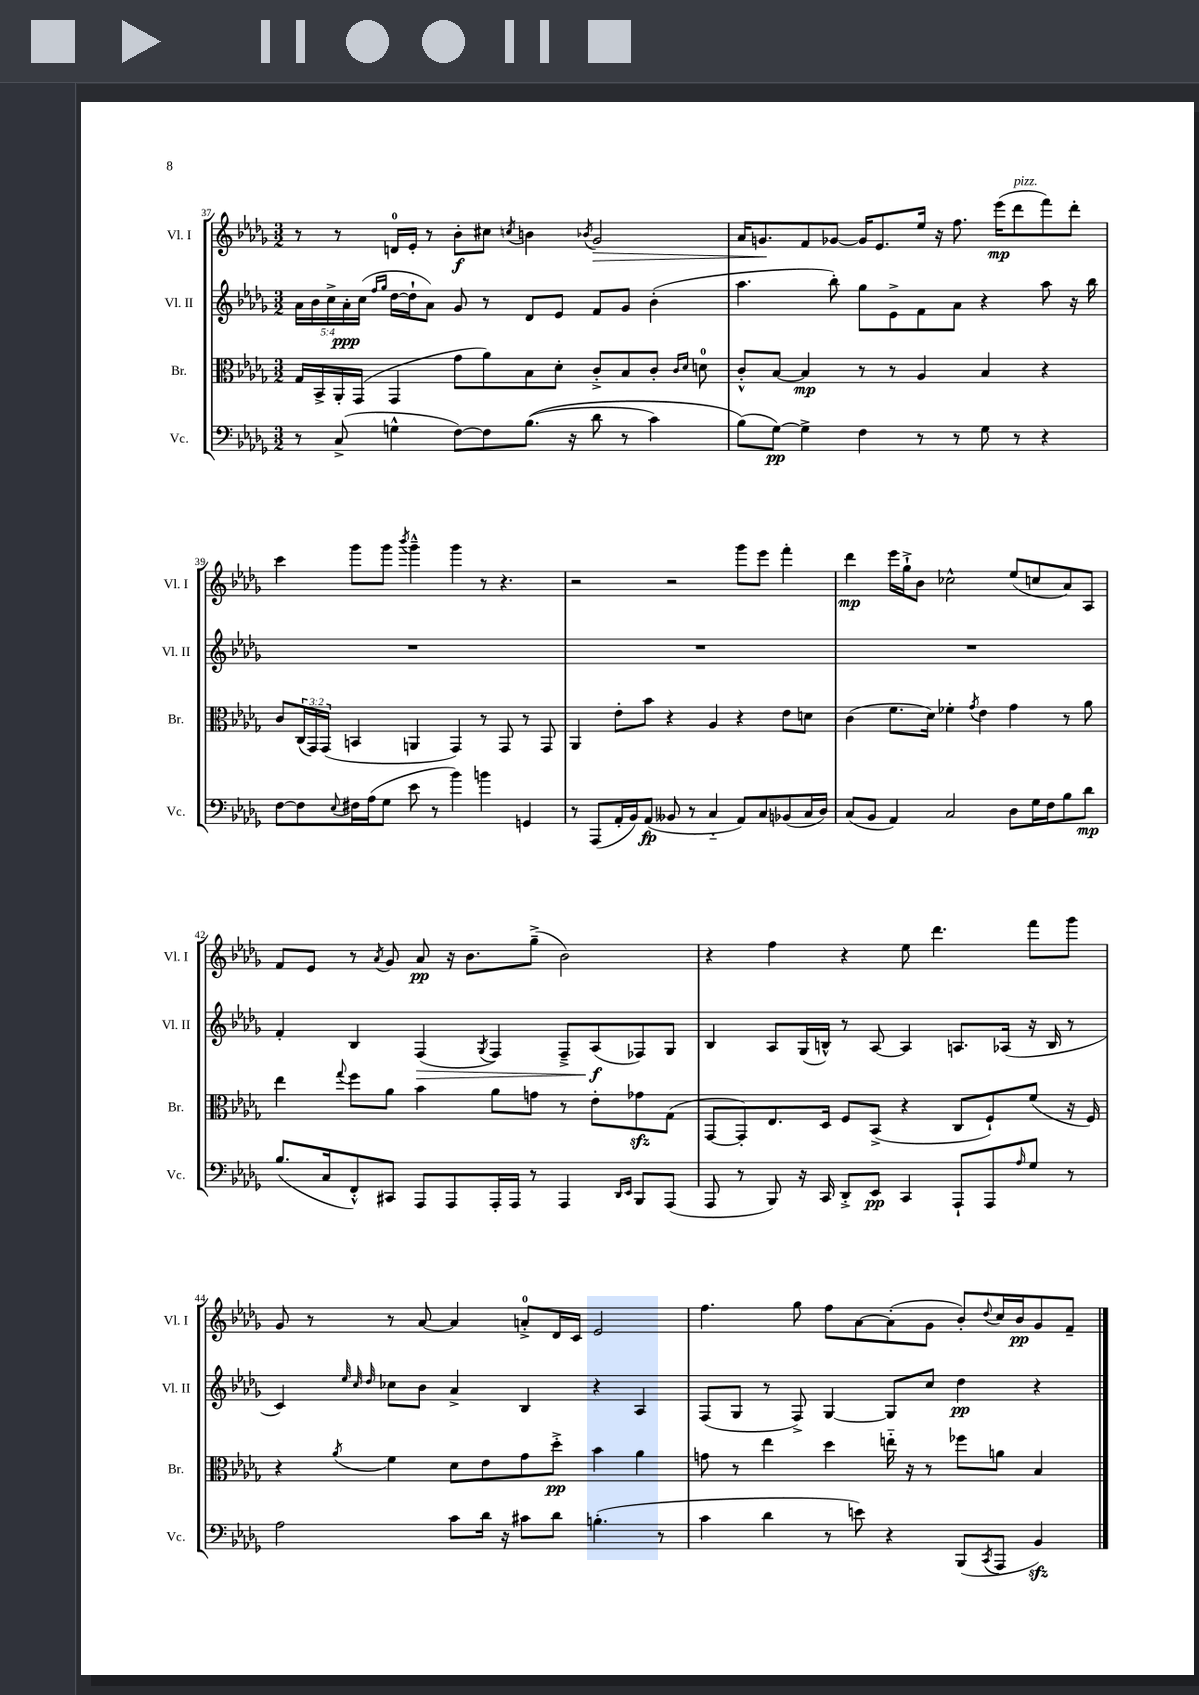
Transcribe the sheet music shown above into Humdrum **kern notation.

**kern	**kern	**kern	**kern
*staff4	*staff3	*staff2	*staff1
*clefF4	*clefC3	*clefG2	*clefG2
*k[b-e-a-d-g-]	*k[b-e-a-d-g-]	*k[b-e-a-d-g-]	*k[b-e-a-d-g-]
*M3/2	*M3/2	*M3/2	*M3/2
8r	16G-/LL	20a-\LL	8r
.	.	20b-\	.
.	16BB-^/	.	.
.	.	20cc^\	.
(8C^/	16AA-'/	.	8r
.	.	20a-'\	.
.	(16GG-/JJ	.	.
.	.	(20cc\JJ	.
.	.	16qqff/LL	.
.	.	16qqgg-/JJ	.
4G^^\	4GG-/	[16dd-\LL	16d/LL
.	.	16dd-`\]J	16e-'/JJ
.	.	8a-\J)	8r
[8F\L)	8g-\L	8g-/	8b-'\L
8F\]	8a-\)	8r	8cc#\J
.	.	.	8qcc/
&((8.B-\J	8B-\	8d-/L	4b\
.	8d-'\J	8e-/J	.
16r	.	.	.
.	.	.	8qb-/
8d-\	8c'^/L	8f/L	2g-/
8r	8B-/	8g-/J	.
4c\)	8c'/J	(4b-'\	.
.	16qqc/LL	.	.
.	16qqd-/JJ	.	.
.	8d\	.	.
=	=	=	=
(8B-\L&)	8c'^^/L	4.aa-\	16a-/LK
.	.	.	8.g/
[8G-\J)	[8B-/J	.	.
4G-^\]	4B-/]	.	8f/
.	.	8bb-'\)	[8g-/J
4F\	8r	8gg-\L	16g-/]LK
.	.	.	8.e-/
.	8r	8e-^\	.
8r	4A-/	8f\	16ee-/Jk
.	.	.	16r
8r	.	8a-\J	8.ff\
8G-\	4B-/	4r	.
.	.	.	(16eee-\LK
8r	.	.	8ddd-\
4r	4r	8aa-\	8fff\)
.	.	16r	8ddd-'\J
.	.	16bb-\	.
=	=	=	=
[8F\L	8c/L	1.r	4ccc\
8F\]	(24C/L	.	.
.	24GG-/)	.	.
.	(24GG-/JJ	.	.
8qqE-/	.	.	.
16F#\L	4BB/	.	8ggg-\L
(16A-\J	.	.	.
8G-\J	.	.	8ggg-\J
.	.	.	8qbbb-/
8e-\	4AA/	.	4ggg-~^^\
8r	.	.	.
4b-\)	4GG-/)	.	4ggg-\
4b\	8r	.	8r
.	8GG-/	.	4.r
4GG/	8r	.	.
.	8GG-/	.	.
=	=	=	=
8r	4AA-/	1.r	2r
(8AAA-/L	.	.	.
16AA-'/L	8e-'\L	.	.
16BB-/J)	.	.	.
(8AA-/J	8b-\J	.	.
8BB--/	4r	.	2r
8r	.	.	.
4C'~/	4A-/	.	.
8AA-/L)	4r	.	8ggg-\L
8C/	.	.	8eee-\J
(8BB-/	8e-\L	.	4fff'\
16C/L	8d\J	.	.
16D-/JJ)	.	.	.
=	=	=	=
(8C/L	(4c\	1.r	4ddd-\
8BB-/J	.	.	.
4AA-/)	8.f\L	.	16eee-\LL
.	.	.	16gg-`^\J
.	.	.	8b-\J
.	16d-\Jk)	.	.
2C/	4f-'\	.	2cc-^^\
.	8qg-/	.	.
.	4e-\	.	.
8D-\L	4g-\	.	(8ee-/L
16G-\L	.	.	8cc/
16F\J	.	.	.
8B-\	8r	.	8a-/)
8d-\J	8a-\	.	8A-/J
=	=	=	=
(8.B-/L	4ee-\	4f'/	8f/L
.	.	.	8e-/J
16C/k	.	.	.
.	8qqgg-/	.	.
8FF'^^/)	8ff\L	4B-/	8r
.	.	.	8qa-/
8CC#/J	8a-\J	.	8g-/
8AAA-/L	4b-\	(4F/	8a-/
8AAA-/	.	.	16r
.	.	.	8.b-\L
.	.	8qG-/	.
16AAA-'/L	8a-\L	4F/)	.
16AAA-/JJ	.	.	.
8r	8g\J	.	(8gg-~^\J
4AAA-/	8r	8F~^/L	2b-\)
.	8e-'\L	(8A-/	.
16qqDD-/LL	.	.	.
16qqEE-/JJ	.	.	.
8BBB-/L	8g-\	8F-/)	.
(8AAA-/J	(8G-\J	8G-/J	.
=	=	=	=
8AAA-/	[8GG-/L	4B-/	4r
8r	8GG-'/])	.	.
8BBB-/)	8.E-/	8A-/L	4ff\
16r	.	(16G-/L	.
16CC/	16D-/Jk	16B^^/JJ)	.
8DD-'^/L	8F/L	8r	4r
8EE-/J	(8BB-^/J	[8A-/	.
4CC/	4r	4A-/]	8ee-\
.	.	.	4.ddd-\
8AAA-`/L	8C/L	8.A/L	.
8AAA-/	8F`/)	.	.
.	.	(16A-/Jk	.
16qqA-/	.	.	.
8G-/J	(8f/J	16r	8fff\L
.	.	16B/	.
8r	16r	8r	8ggg-\J
.	16F/)	.	.
=	=	=	=
2A-\	4r	4c/)	8g-/
.	.	.	8r
.	.	32qqee-/	.
.	.	32qqcc/	.
.	8qa-/	32qqdd-/	.
.	4f\	8cc-\L	8r
.	.	8b-\J	[8a-/
8c\L	8d-\L	4a-^/	4a-/]
16d-\Jk	8e-\	.	.
16r	.	.	.
8c#\L	8g-\	4B-/	8a'^/L
8d-\J	8dd-'^\J	.	16d-/L
.	.	.	16c/JJ
(4.B'\	4b-\	4r	2e-/
.	4a-\	4A-/	.
8r	.	.	.
=	=	=	=
4c\	8g\	(8F/L	4.ff\
.	8r	8G-/J	.
4d-\	4ee-\	8r	.
.	.	8F^/)	8gg-\
8r	4dd-\	[4G-/	8ff\L
8e\)	.	.	[8a-\
4r	16ee'~\	8G-/]L	(8a-'\]
.	16r	.	.
.	8r	8cc/J	8g-\J
(8BBB-/L	8ff-\L	4dd-\	8b-'/L)
8qCC/	.	.	8qqdd-/
8AAA-/J	8a\J	.	16cc/L
.	.	.	16b-/J
4BB-/)	4B-/	4r	8g-/
.	.	.	8f~/J
==	==	==	==
*-	*-	*-	*-
